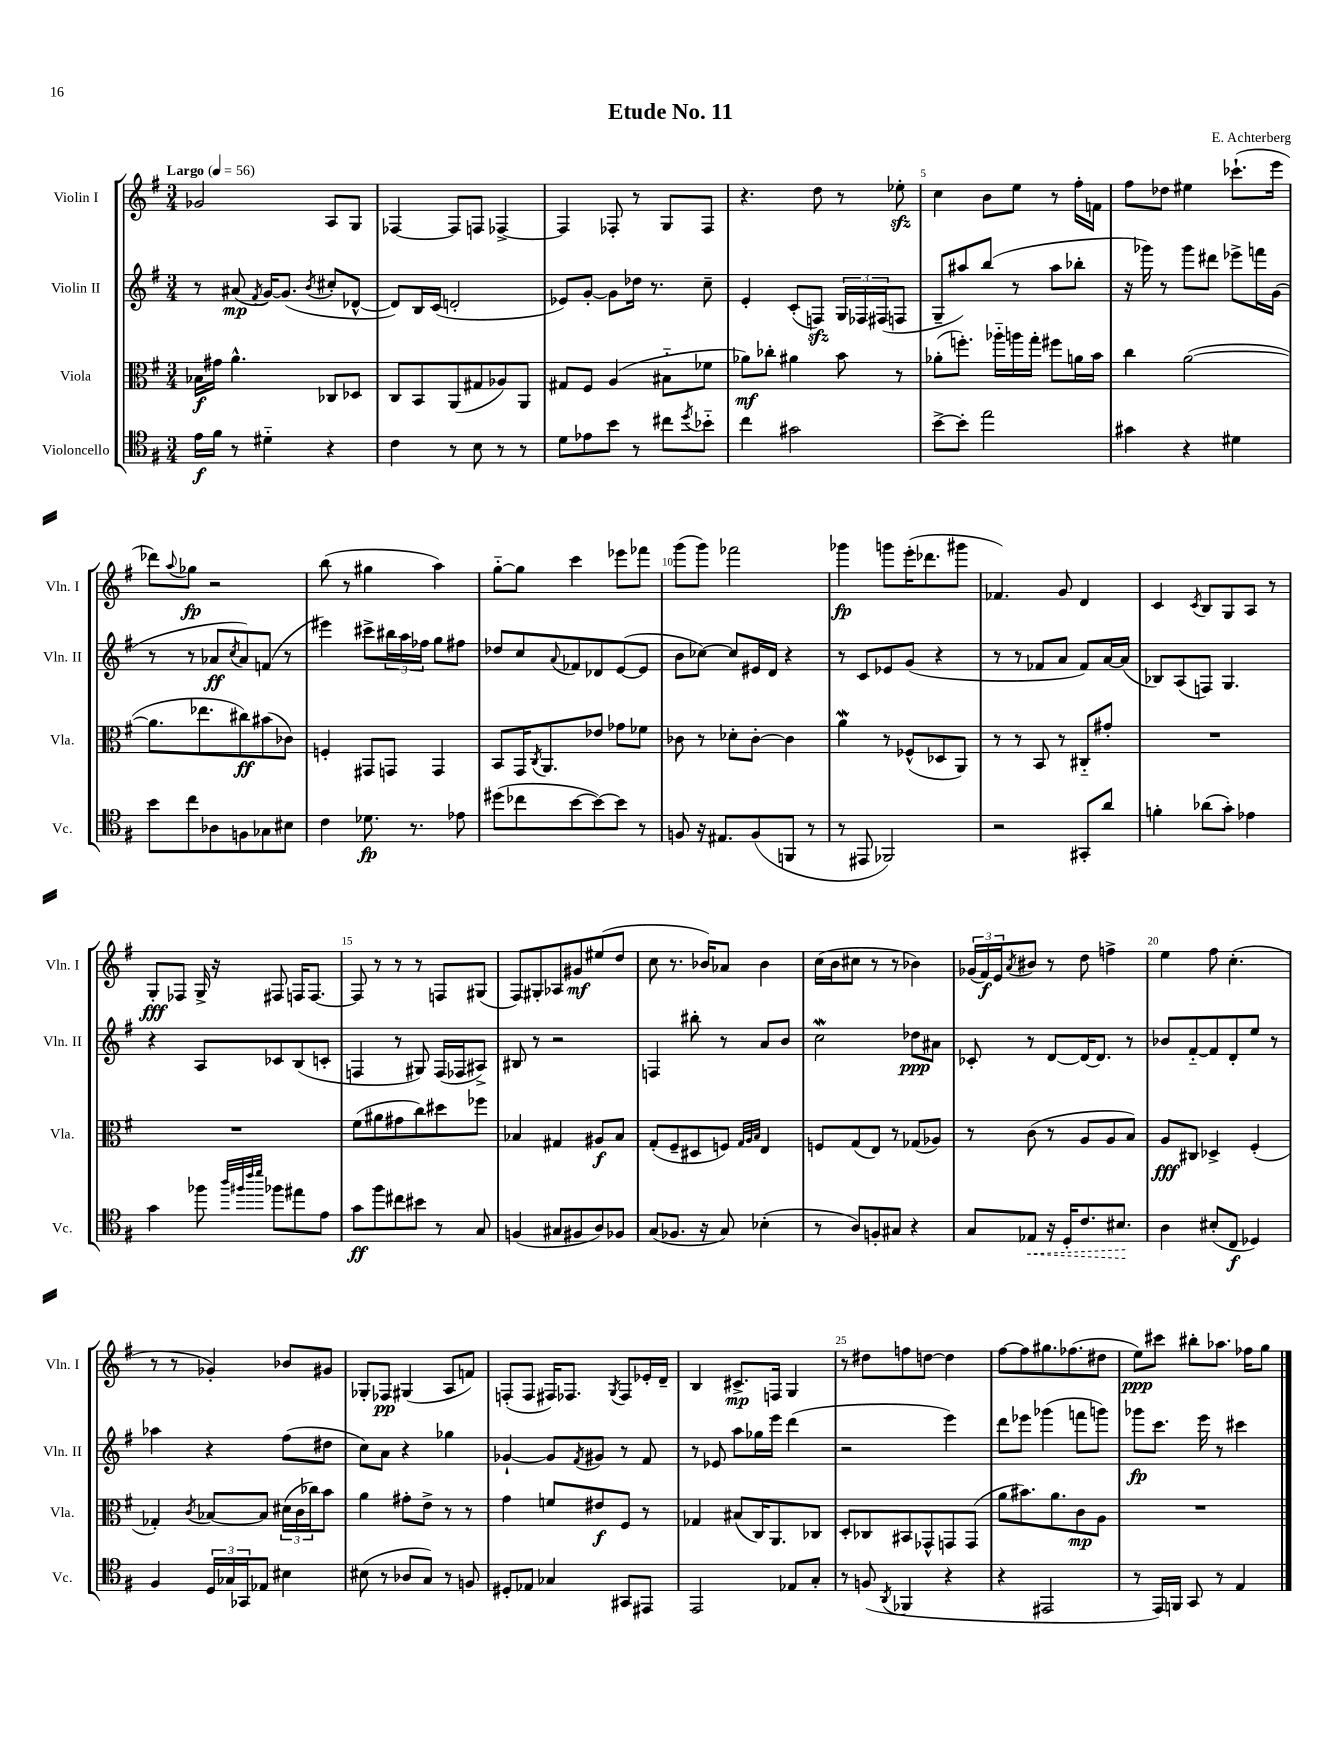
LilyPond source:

\header { title = "Etude No. 11" composer = "E. Achterberg" }
<<
\new StaffGroup <<
\new Staff = "s0" \with { instrumentName = "Violin I" shortInstrumentName = "Vln. I" } {
    \clef treble \key g \major \numericTimeSignature \time 3/4 \tempo "Largo" 4 = 56
    ges'2 a8 g8 |
    fes4~ fes8 f8 fes4~-> |
    fes4 fes8-. r8 g8 fes8 |
    r4. d''8 r8 ees''8-.\sfz |
    c''4 b'8 e''8 r8 fis''16-. f'16 |
    fis''8 des''8 eis''4 ces'''8.-!( e'''16 |
    des'''8) \appoggiatura { a''8 } ges''8\fp r2 |
    b''8( r8 gis''4 a''4) |
    g''8~-_ g''8 c'''4 ees'''8 fes'''8 |
    g'''8( g'''8) fes'''2 |
    ges'''4\fp g'''8 e'''16-.( des'''8. gis'''8 |
    fes'4.) g'8 d'4 |
    c'4 \acciaccatura { c'8 } b8 g8 a8 r8 |
    g8-.\fff fes8 g16-> r16 fis8 f16 f8.~ |
    f8 r8 r8 r8 f8 gis8( |
    fis8) gis8-. aes8 gis'8\mf eis''8( d''8 |
    c''8 r8. bes'16) aes'8 bes'4 |
    c''16( b'16 cis''8 r8 r8 bes'4) |
    \tuplet 3/2 { ges'16( fis'16\f) e'16 } \acciaccatura { a'8 } bis'8 r8 d''8 f''4-> |
    e''4 fis''8 c''4.-.( |
    r8 r8 ges'4-.) bes'8 gis'8 |
    ges8-. fes8\pp gis4( a8 f'8) |
    f8-.( f8 fis16) fes8. \acciaccatura { g8 } fes8 ees'16-. d'16-- |
    b4 cis'8.->\mp f16 g4 |
    r8 dis''8 f''8 d''8~ d''4 |
    fis''8~ fis''8 gis''8. fes''8.( dis''8 |
    e''8\ppp) cis'''8 bis''8-. aes''8. fes''16 g''8 \bar "|." |
}
\new Staff = "s1" \with { instrumentName = "Violin II" shortInstrumentName = "Vln. II" } {
    \clef treble \key g \major \numericTimeSignature \time 3/4
    r8 ais'8\mp( \acciaccatura { fis'8 } g'16~) g'8.( \acciaccatura { b'8 } cis''8-. des'8~-^ |
    des'8) b16 c'16( d'2-. |
    ees'8) g'8~-. g'8 des''16 r8. c''8-- |
    e'4-. c'8-.( f8\sfz) \tuplet 3/2 { g16 fes16 fis16( } f8 |
    g8-- ais''8) b''8( r8 ais''8 bes''8-. |
    r16 ges'''16) r8 ges'''8 dis'''8 ees'''8-> f'''16 g'16( |
    r8 r8 aes'8\ff \acciaccatura { c''8 } aes'8) f'8( r8 |
    eis'''4) cis'''8-> \tuplet 3/2 { bis''16 a''16 fes''16 } g''8 fis''8 |
    des''8 c''8 \appoggiatura { a'8 } fes'8 des'8 e'8~( e'8 |
    b'8 ces''8~) ces''8 eis'16 d'16 r4 |
    r8 c'8 ees'8 g'8( r4 |
    r8 r8 fes'8 a'8 fes'8) a'16~ a'16( |
    bes8) a8( f8) g4. |
    r4 a8 ces'8 b8( c'8-. |
    f4 r8 gis8) f16( fes16 ais8->) |
    bis8 r8 r2 |
    f4 bis''8-. r8 a'8 b'8 |
    c''2\mordent des''8\ppp ais'8 |
    ces'8-. r8 d'8~ d'16~ d'8. r8 |
    bes'8 fis'8~-_ fis'8 d'8-. e''8 r8 |
    aes''4 r4 fis''8( dis''8 |
    c''8) a'8 r4 ges''4 |
    ges'4~-! ges'8 \acciaccatura { fis'8 } gis'8 r8 fis'8 |
    r8 ees'8 a''8 ges''16 e'''16 d'''4( |
    r2 e'''4) |
    d'''8 ees'''8 ges'''4( f'''8 g'''8) |
    ges'''8\fp c'''8. e'''16 r8 cis'''4 \bar "|." |
}
\new Staff = "s2" \with { instrumentName = "Viola" shortInstrumentName = "Vla." } {
    \clef alto \key g \major \numericTimeSignature \time 3/4
    bes16\f gis'16 a'4.-^ ces8 des8 |
    c8 b,8 a,8( gis8 aes8) a,8 |
    gis8 fis8 a4( bis8-_ fes'8 |
    aes'8\mf) ces''8-. ais'4 b'8 r8 |
    aes'8-.( f''8.-.) aes''16-_ a''16 g''16-. fis''8 a'16 b'16 |
    c''4 a'2~( |
    a'8. ees''8. cis''8\ff) bis'8( ces'8) |
    f4-. gis,8 g,8 g,4 |
    b,8 g,16 \acciaccatura { c8 } a,8. ees'8 ges'8 fes'8 |
    ces'8 r8 des'8-. ces'8~-. ces'4 |
    a'4\mordent r8 fes8-^( des8 a,8) |
    r8 r8 b,8 r8 cis8-_ gis'8-. |
    R2. |
    R2. |
    fis'8( ais'8 gis'8 c''8) dis''8 fes''8 |
    bes4 gis4 ais8\f bes8 |
    g8-.( fis8-- dis8 f8) \grace { g32 a32 b32 } e4 |
    f8 g8( e8) r8 ges8( aes8) |
    r8 c'8( r8 a8 a8 b8) |
    a8\fff cis8 des4-> fis4-.( |
    ges4-.) \acciaccatura { c'8 } bes8~ bes8 \tuplet 3/2 { dis'16( c'16 ces''16) } b'8 |
    a'4 gis'8-. e'8-> r8 r8 |
    g'4 f'8 eis'8\f fis8 r8 |
    ges4 bis8( c16) a,8. ces8 |
    d8-. ces8 bis,8 ges,8-^ g,8 g,8( |
    a'8 bis'8.) a'8. c'8\mp a8 |
    R2. \bar "|." |
}
\new Staff = "s3" \with { instrumentName = "Violoncello" shortInstrumentName = "Vc." } {
    \clef tenor \key g \major \numericTimeSignature \time 3/4
    e'16\f fis'16 r8 dis'4-_ r4 |
    c'4 r8 b8 r8 r8 |
    d'8 ees'8 b'8 r8 cis''8 \acciaccatura { d''8 } bes'8-_ |
    c''4 gis'2 |
    b'8~-> b'8-. e''2 |
    gis'4 r4 dis'4 |
    b'8 c''8 aes8 f8 ges8 bis8 |
    c'4 des'8.\fp r8. ees'8 |
    dis''8( ces''8 b'8~ b'8~) b'8 r8 |
    f8 r16 eis8. f8( f,8 r8 |
    r8 eis,8 fes,2) |
    r2 gis,8-. a'8 |
    f'4-. aes'8( g'8-.) ees'4 |
    g'4 fes''8 \grace { a''32 fis''32 c'''32 d'''32 } fes''8 eis''8 e'8 |
    g'8\ff fis''8 cis''8 bis'8 r8 g8 |
    f4( gis8 fis8 a8) fes8 |
    g8( fes8. r16 g8) bes4-.( |
    r8 a8) f8-. gis8 r4 |
    g8 \once \override Hairpin.style = #'dashed-line ees8\< r16 d16-. c'8. bis8.\! |
    a4 bis8-.( c8\f des4) |
    fis4 \tuplet 3/2 { d16 ges16 ges,16 } ees8 bis4 |
    bis8( r8 aes8 g8) r8 f8 |
    dis8-. ees8 ges4 gis,8 eis,8 |
    e,2 ees8 g8-. |
    r8 f8( \acciaccatura { a,8 } fes,4 r4 |
    r4 eis,2 |
    r8 e,16) f,16 g,8 r8 e4 \bar "|." |
}
>>
>>
\layout { \context { \Score \override BarNumber.break-visibility = ##(#f #t #t) barNumberVisibility = #(every-nth-bar-number-visible 5) } }
